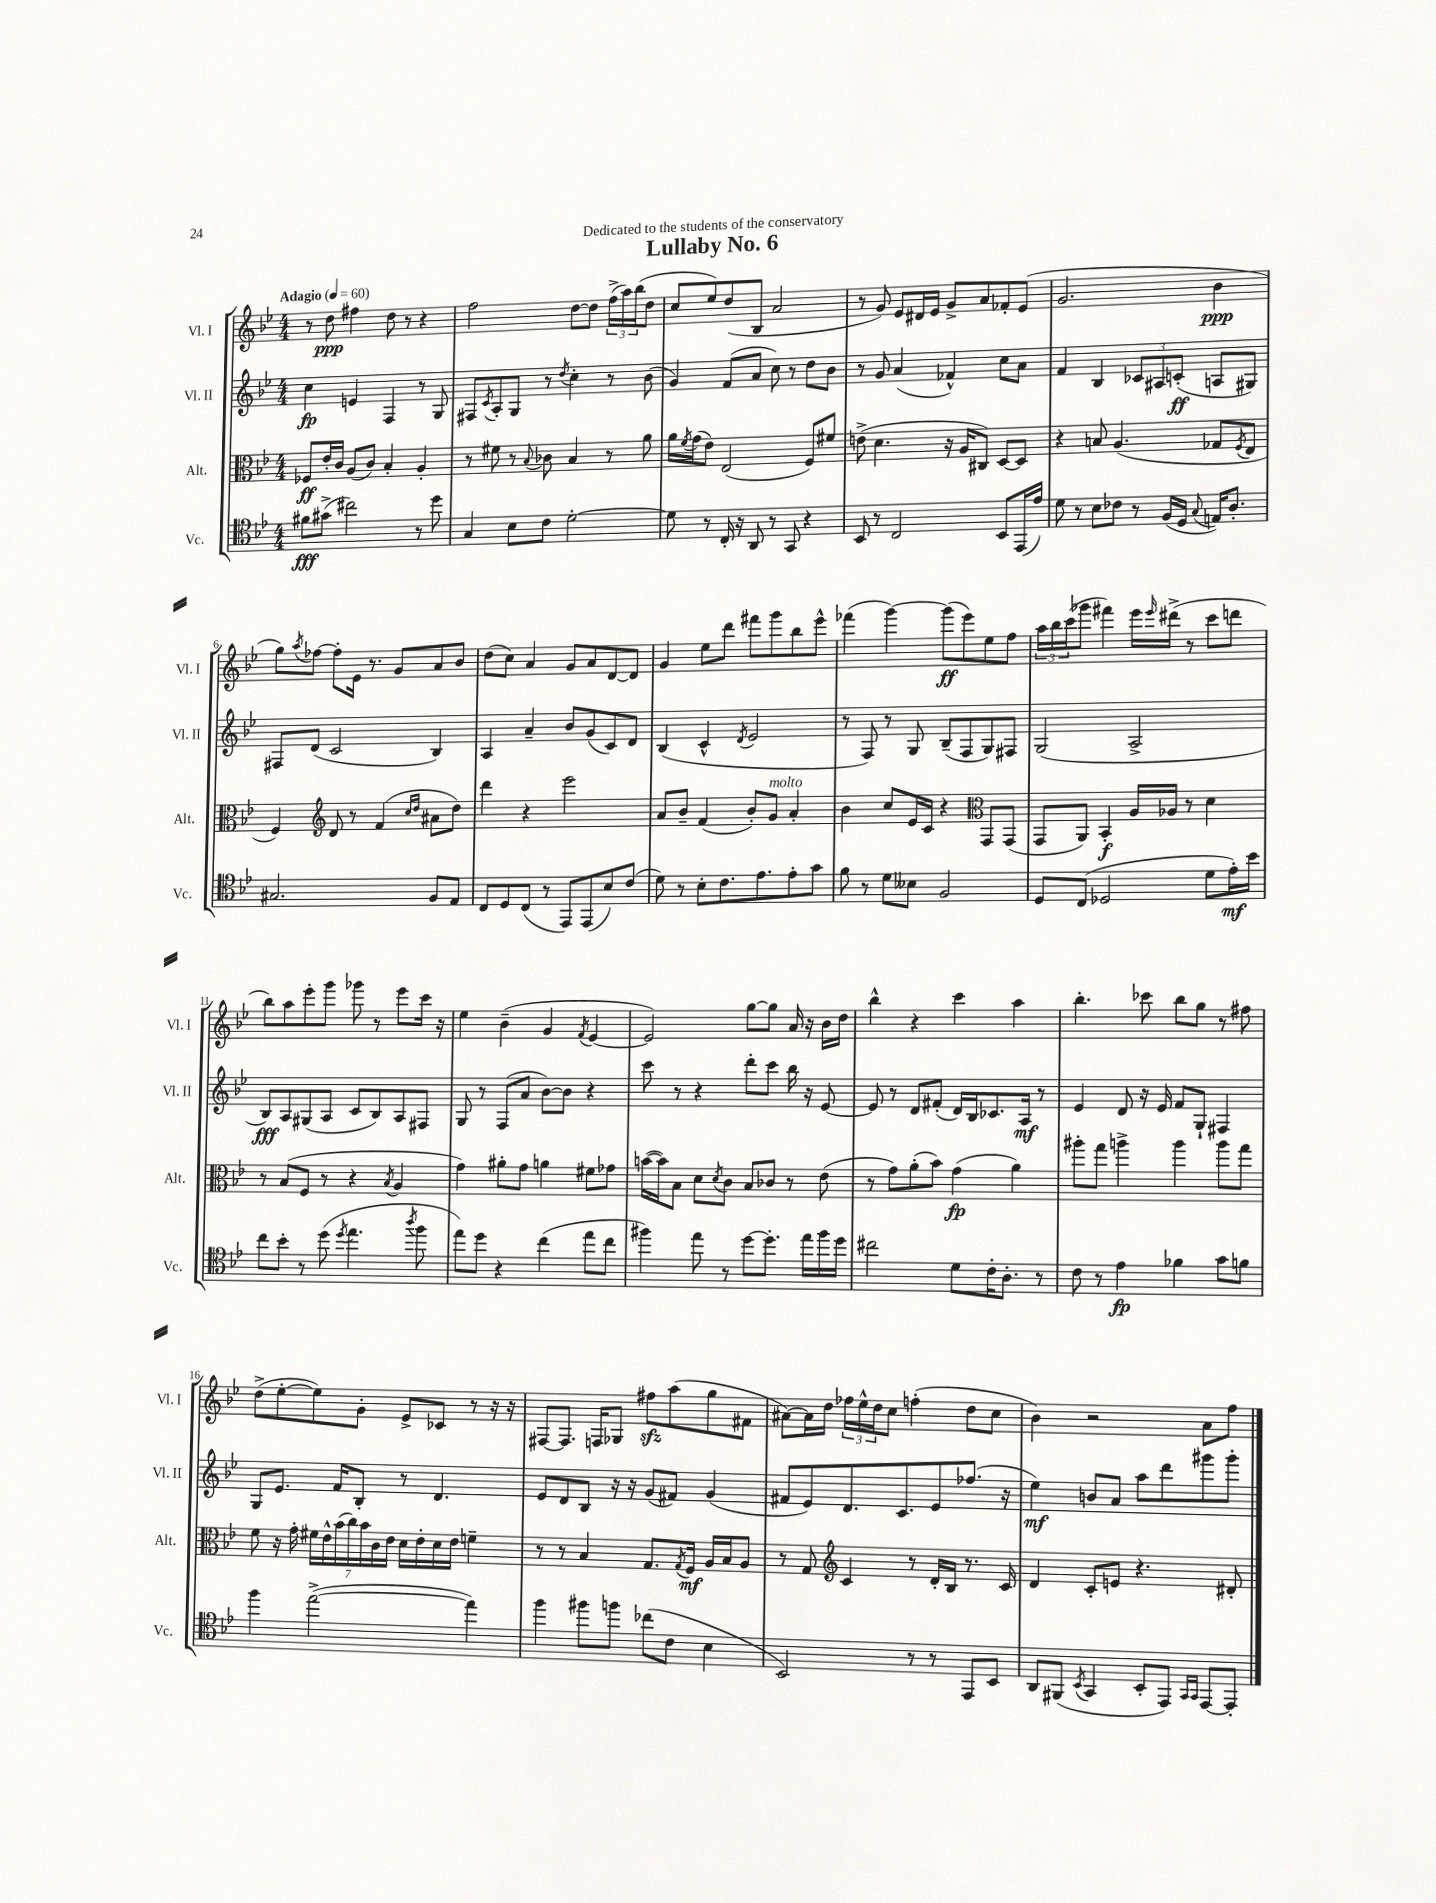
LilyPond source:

\header { title = "Lullaby No. 6" dedication = "Dedicated to the students of the conservatory" }
<<
\new StaffGroup <<
\new Staff = "s0" \with { instrumentName = "Vl. I" shortInstrumentName = "Vl. I" } {
    \clef treble \key bes \major \numericTimeSignature \time 4/4 \tempo "Adagio" 4 = 60
    r8 d''8\ppp fis''4 d''8 r8 r4 |
    f''2 d''8~ d''8 \tuplet 3/2 { f''16->( a''16) bes''16( } d''8 |
    c''8 ees''8) d''8( bes8 a'2 |
    r8 g'8) ees'8 dis'16 ees'16 g'8-> a'8 fes'8-. ees'8( |
    g'2. bes'4\ppp |
    g''8) \acciaccatura { a''8 } fes''8~ fes''8-. ees'16 r8. g'8 a'8 bes'8 |
    d''8( c''8) a'4 g'8 a'8 d'8~ d'8 |
    g'4 ees''8 d'''8 fis'''8 g'''8 bes''8 ees'''8-^ |
    fes'''4( g'''4~) g'''8\ff( ees'''8) ees''8 f''8 |
    \tuplet 3/2 { a''16 bes''16 c'''16( } ges'''8 fis'''4) ees'''16 \grace { ees'''16 } dis'''16->( r8 c'''8 d'''8 |
    bes''8) a''8 ees'''8-. g'''8 ges'''8 r8 ees'''8 c'''16 r16 |
    ees''4 bes'4--( g'4 \acciaccatura { f'8 } ees'4~ |
    ees'2) g''8~ g''8 a'16 r16 bes'16 d''16 |
    bes''4-^ r4 c'''4 a''4 |
    bes''4.-. ces'''8 bes''8 g''8 r8 fis''8 |
    d''8->( ees''8~-. ees''8) g'8-. ees'8-> ces'8 r8 r16 r16 |
    fis8~ fis8. f16 ges8 fis''8\sfz a''8( g''8 fis'8 |
    ais'8~) ais'16 d''16 \tuplet 3/2 { fes''16 ees''16-^ d''16 } c''8 f''4-.( d''8 c''8 |
    bes'4) r2 a'8 f''8 \bar "|." |
}
\new Staff = "s1" \with { instrumentName = "Vl. II" shortInstrumentName = "Vl. II" } {
    \clef treble \key bes \major \numericTimeSignature \time 4/4
    c''4\fp e'4 f4 r8 g8 |
    fis8 \acciaccatura { c'8 } a8-. g8 r8 \acciaccatura { d''8 } c''4-. r8 bes'8( |
    g'4) f'8( a'8 c''8) r8 d''8 bes'8 |
    r8 g'8 a'4( fes'4-^) c''8 a'8 |
    f'4 bes4 \tuplet 3/2 { ces'8 ais8 c'8-.\ff( } a8 gis8) |
    fis8 d'8( c'2 bes4) |
    a4 a'4-- bes'8 g'8( c'8) d'8 |
    bes4( c'4-^ \acciaccatura { d'8 } ees'2 |
    r8 f8) r8 g8 bes8--( f8 g8) fis8 |
    g2( a2-> |
    bes8\fff) a8 gis8( a8 c'8 bes8) a8 fis8 |
    g8 r8 f8( a'8 bes'8~) bes'8 r4 |
    c'''8 r8 r4 d'''8-. c'''8 bes''16 r16 ees'8~ |
    ees'8 r8 d'8 fis'8-.( d'16) bes16 ces'8. a16\mf r8 |
    ees'4 d'8 r16 ees'16 f'8 g8-! fis4 |
    g8 ees'8. f'16 bes8-. r8 d'4. |
    ees'8 d'8 bes8 r16 r16 g'8( fis'8) g'4( |
    fis'8 ees'8) d'8. c'8. ees'8 fes''8.( r16 |
    ees''4\mf) b'8 a'8 a''8 d'''8 gis'''8 gis'''8-. \bar "|." |
}
\new Staff = "s2" \with { instrumentName = "Alt." shortInstrumentName = "Alt." } {
    \clef alto \key bes \major \numericTimeSignature \time 4/4
    fes8\ff ees'16-. c'16 a8( c'8) bes4-. a4-. |
    r8 fis'8 r8 \appoggiatura { bes8 } ces'8 bes4 r8 a'8 |
    a'16 \acciaccatura { f'8 } g'16( ees'8) ees2( f8) fis'8 |
    e'8->( d'4. r16 a16 cis8) d8~ d8 |
    r4 b8 a4.( ges8 \acciaccatura { f8 } ees8 |
    f4) \clef treble d'8 r8 f'4( \grace { c''16 d''16 } ais'8 d''8) |
    d'''4 r4 ees'''2 |
    a'8 bes'8-- f'4( bes'8-.) g'8^\markup { \italic "molto" } a'4-. |
    bes'4 c''8 ees'16 c'16 r4 \clef alto g,8 g,8( |
    g,8 a,8) bes,4-.\f a16 aes16 r8 d'4 |
    r8 bes8( f8 r8 r4 \acciaccatura { bes8 } a4 |
    g'4) ais'8-. g'8 a'4 fis'8 ges'8 |
    b'16~( b'16) bes8 d'8 \acciaccatura { d'8 } c'8 bes8 ces'8 r8 ees'8( |
    r8 g'8) a'8-.( bes'8) g'4\fp( a'4) |
    ais''8-. g''8 a''4-> a''4 a''8 g''8 |
    f'8 r16 g'16-. \tuplet 7/4 { fis'16 ees'16-^ bes'16( c''16) bes'16 c'16 ees'16 } d'16 ees'16-. d'16 ees'16 f'4-- |
    r8 r8 bes4 g8. \acciaccatura { g8 } f16\mf a16 bes16 a8 |
    r8 g8 \clef treble c'4 r8 d'16-. bes16 r8. c'16 |
    d'4 c'8-. e'8 r4. dis'8-. \bar "|." |
}
\new Staff = "s3" \with { instrumentName = "Vc." shortInstrumentName = "Vc." } {
    \clef tenor \key bes \major \numericTimeSignature \time 4/4
    fis'8\fff gis'8->( cis''2) r8 d''8 |
    g4 bes8 c'8 d'2~-. |
    d'8 r8 c16-. r16 a,8 r8 g,8 r4 |
    bes,8 r8 c2 bes,8 ees,16( ees'16) |
    d'8 r8 bes8 ces'8 r8 f16( d16 \appoggiatura { g8 } e16) a8.-. |
    gis2. f8 ees8 |
    c8 d8 c8( r8 ees,8) ees,8( bes8) c'8( |
    d'8) r8 bes8-. c'8. ees'8. ees'8-. g'8 |
    f'8 r8 d'8 beses8 f2 |
    d8 c8( des2 d'8 ees'16-.\mf) bes'16 |
    c''8 bes'8-. r8 d''8( \acciaccatura { d''8 } ees''4. \acciaccatura { a''8 } f''8 |
    ees''8) d''8 r4 c''4( ees''8 c''8 |
    fis''4) ees''8 r8 d''8~ d''8.-. ees''16 fis''16 d''16 |
    cis''2 d'8 c'16-. a8.-. r8 |
    c'8 r8 ees'4\fp fes'4 g'8 f'8 |
    f''4 ees''2~->( ees''4) |
    f''4 fis''8 f''8 ces''8( c'8 bes4 |
    bes,2) r8 r8 ees,8 bes,8 |
    a,8 fis,8( \acciaccatura { bes,8 } g,4 bes,8-. ees,8) \grace { g,16 g,16 } ees,8~ ees,8-. \bar "|." |
}
>>
>>
